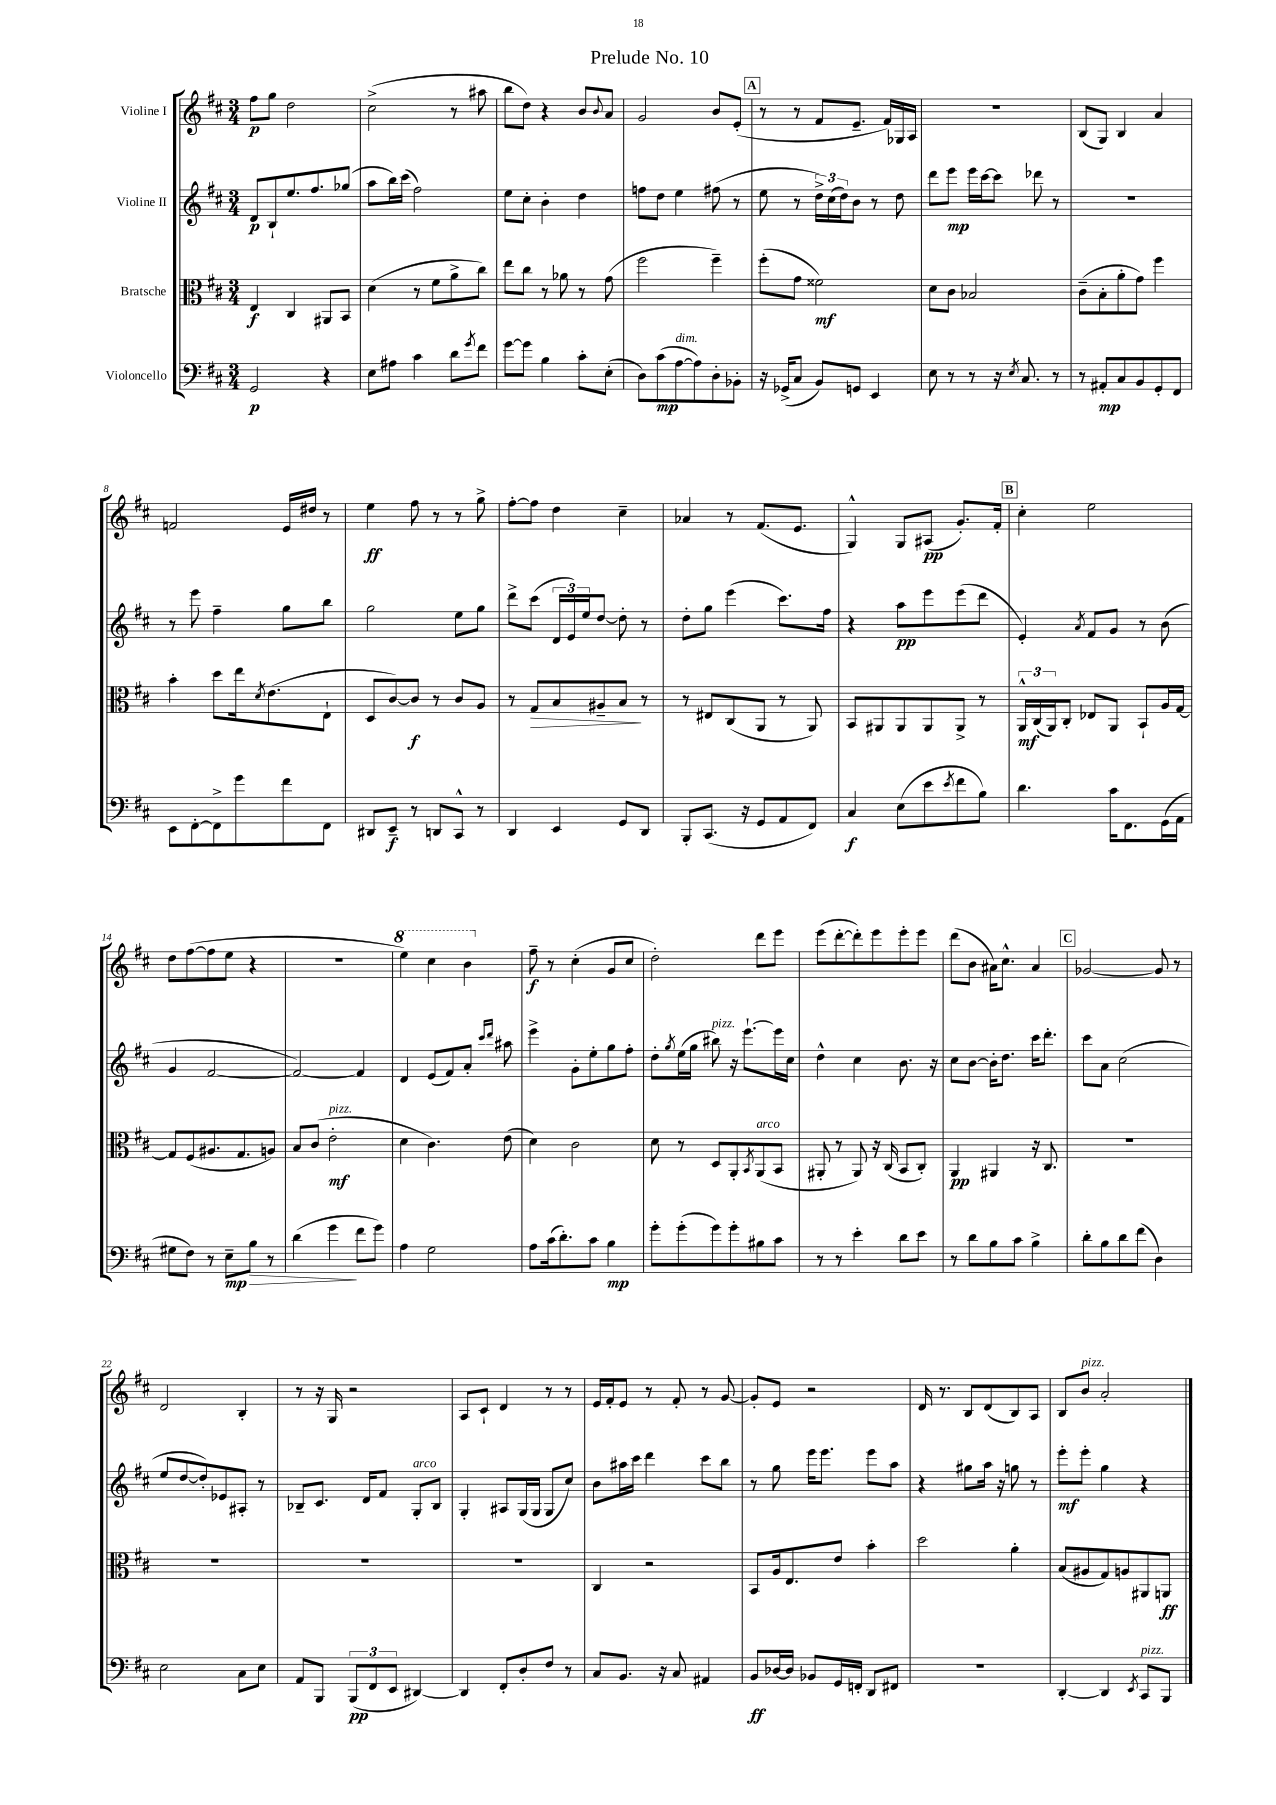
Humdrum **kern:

**kern	**dynam	**kern	**dynam	**kern	**dynam	**kern	**dynam
*part4	*part4	*part3	*part3	*part2	*part2	*part1	*part1
*staff4	*staff4	*staff3	*staff3	*staff2	*staff2	*staff1	*staff1
*I"Violoncello	*	*I"Bratsche	*	*I"Violine II	*	*I"Violine I	*
*clefF4	*	*clefC3	*	*clefG2	*	*clefG2	*
*k[f#c#]	*	*k[f#c#]	*	*k[f#c#]	*	*k[f#c#]	*
*M3/4	*	*M3/4	*	*M3/4	*	*M3/4	*
=1	=1	=1	=1	=1	=1	=1	=1
2GG/	p	4E/	f	8d/L	p	8ff#\L	p
.	.	.	.	8B`/	.	8gg\J	.
.	.	4C#/	.	8.ee/	.	2dd\	.
.	.	.	.	8.ff#/	.	.	.
4r	.	8AA#X/L	.	.	.	.	.
.	.	8BB/J	.	(8gg-X/J	.	.	.
=2	=2	=2	=2	=2	=2	=2	=2
8E\L	.	(4d\	.	8aa\L	.	(2cc#^\	.
8A#X\J	.	.	.	16bb\L)	.	.	.
.	.	.	.	(16ccc#\JJ	.	.	.
4c#\	.	8r	.	2ff#\)	.	.	.
.	.	8f#\L	.	.	.	.	.
8d\L	.	8a^\	.	.	.	8r	.
8qg/	.	.	.	.	.	.	.
8f#\J	.	8cc#\J)	.	.	.	8aa#X\	.
=3	=3	=3	=3	=3	=3	=3	=3
[8g\L	.	8ee\L	.	8ee\L	.	8bb\L	.
8g\J]	.	8cc#\J	.	8cc#'\J	.	8dd\J)	.
4B\	.	8r	.	4b'\	.	4r	.
.	.	8a-X\	.	.	.	.	.
8c#'\L	.	8r	.	4dd\	.	8b/L	.
.	.	.	.	.	.	8qqb/	.
(8E'\J	.	(8g\	.	.	.	8a/J	.
=4	=4	=4	=4	=4	=4	=4	=4
8D\L)	.	2ff#\	.	8ffn\L	.	2g/	.
(8c#\	mp	.	.	8dd\J	.	.	.
!LO:TX:a:i:t=dim.	!	!	!	!	!	!	!
[8A\	.	.	.	4ee\	.	.	.
8A\])	.	.	.	.	.	.	.
8D'\	.	4ff#~\)	.	(8ff#X\	.	8b/L	.
8BB-X'\J	.	.	.	8r	.	(8e'/J	.
!!LO:REH:place=s1:t=A
=5	=5	=5	=5	=5	=5	=5	=5
16r	.	(8ff#'\L	.	8ee\	.	8r	.
(16GG-X^/KL	.	.	.	.	.	.	.
8C#/J	.	8g\J	.	8r	.	8r	.
8BB/L)	.	2f##X\)	mf	24dd^\LL)	.	8f#/L	.
.	.	.	.	(24cc#\	.	.	.
.	.	.	.	24dd\J)	.	.	.
8GGn/J	.	.	.	8b\J	.	8.e~/J	.
4EE/	.	.	.	8r	.	.	.
.	.	.	.	.	.	16f#/LL)	.
.	.	.	.	8dd\	.	16G-X/	.
.	.	.	.	.	.	16A/JJ	.
=6	=6	=6	=6	=6	=6	=6	=6
8E\	.	8d\L	.	8ddd\L	.	2.r	.
8r	.	8c#\J	.	8eee\J	mp	.	.
8r	.	2B-X/	.	16eee\LL	.	.	.
.	.	.	.	[16ccc#\J	.	.	.
16r	.	.	.	8ccc#\J]	.	.	.
8qE/	.	.	.	.	.	.	.
8.C#/	.	.	.	.	.	.	.
.	.	.	.	8ddd-X\	.	.	.
8r	.	.	.	8r	.	.	.
=7	=7	=7	=7	=7	=7	=7	=7
8r	.	(8c#~\L	.	2.r	.	(8B/L	.
8AA#X'/L	mp	8B'\	.	.	.	8G/J)	.
8C#/	.	8a'\	.	.	.	4B/	.
8BB/	.	8g\J)	.	.	.	.	.
8GG'/	.	4ff#\	.	.	.	4a/	.
8FF#/J	.	.	.	.	.	.	.
!!LO:LB:g=z
=8	=8	=8	=8	=8	=8	=8	=8
8EE\L	.	4b'\	.	8r	.	2fn/	.
[8FF#'\	.	.	.	8eee\	.	.	.
8FF#^\]	.	8dd\L	.	4ff#~\	.	.	.
8g\	.	16ee\k	.	.	.	.	.
.	.	8qd/	.	.	.	.	.
.	.	(8.e\	.	.	.	.	.
8f#\	.	.	.	8gg\L	.	16e/LL	.
.	.	.	.	.	.	16dd#X/JJ	.
8FF#\J	.	8E`\J	.	8bb\J	.	8r	.
=9	=9	=9	=9	=9	=9	=9	=9
8DD#X/L	.	8D/L	.	2gg\	.	4ee\	ff
8EE~/J	f	[8c#/)	.	.	.	.	.
8r	.	8c#/J]	f	.	.	8ff#\	.
8DDn/L	.	8r	.	.	.	8r	.
8CC#^^/J	.	8c#/L	.	8ee\L	.	8r	.
8r	.	8A/J	.	8gg\J	.	8gg^\	.
=10	=10	=10	=10	=10	=10	=10	=10
4DD/	.	8r	.	8ddd^\L	.	[8ff#'\L	.
!	!	!	!LO:HP:b	!	!	!	!
.	.	8G/L	>	(8ccc#\J	.	8ff#\J]	.
4EE/	.	8B/	.	24d/LL	.	4dd\	.
.	.	.	.	24e/)	.	.	.
.	.	.	.	24ee/J	.	.	.
.	.	8A#X~/	.	[8dd/J	.	.	.
8GG/L	.	8B/J	.	8dd'\]	.	4cc#~\	.
8DD/J	.	8r	]	8r	.	.	.
=11	=11	=11	=11	=11	=11	=11	=11
8BBB'/L	.	8r	.	8dd'\L	.	4a-X/	.
(8.CC#/J	.	8E#X/L	.	8gg\J	.	.	.
.	.	(8C#/	.	(4eee\	.	8r	.
16r	.	.	.	.	.	.	.
8GG/L	.	8AA/J	.	.	.	(8.f#/L	.
8AA/	.	8r	.	8.ccc#\L)	.	.	.
.	.	.	.	.	.	8.e/J	.
8FF#/J)	.	8AA/)	.	.	.	.	.
.	.	.	.	16ff#\Jk	.	.	.
=12	=12	=12	=12	=12	=12	=12	=12
4C#/	f	8BB/L	.	4r	.	4G^^/)	.
.	.	8AA#X/	.	.	.	.	.
(8E\L	.	8AA#/	.	8aa\L	pp	8G/L	.
8e\	.	8AA#/	.	8eee\	.	(8A#X/J	pp
8qe/	.	.	.	.	.	.	.
8f#\	.	8AA#^/J	.	(8eee\	.	8.g'/L)	.
8B\J)	.	8r	.	8ddd\J	.	.	.
.	.	.	.	.	.	16f#'/Jk	.
!!LO:REH:place=s1:t=B
=13	=13	=13	=13	=13	=13	=13	=13
4.d\	.	24AA^^/LL	mf	4e'/)	.	4cc#'\	.
.	.	(24C#/	.	.	.	.	.
.	.	24AA/J)	.	.	.	.	.
.	.	8C#'/J	.	.	.	.	.
.	.	.	.	8qa/	.	.	.
.	.	8E-X/L	.	8f#/L	.	2ee\	.
16c#\KL	.	8AA/J	.	8g/J	.	.	.
8.FF#\	.	.	.	.	.	.	.
.	.	8BB`/L	.	8r	.	.	.
(16GG\L	.	16A/L	.	(8b\	.	.	.
16AA\JJ	.	[16G/JJ	.	.	.	.	.
!!LO:LB:g=z
=14	=14	=14	=14	=14	=14	=14	=14
8G#X\L	.	8G/L]	.	4g/	.	8dd\L	.
8F#\J)	.	(8F#/	.	.	.	([8ff#\	.
8r	.	8.A#X/	.	[2f#/	.	8ff#\]	.
8E~\L	mp	.	.	.	.	8ee\J	.
.	.	8.G/	.	.	.	.	.
!	!LO:HP:b	!	!	!	!	!	!
8B\J	>	.	.	.	.	4r	.
8r	.	8An/J)	.	.	.	.	.
=15	=15	=15	=15	=15	=15	=15	=15
(4d\	.	8B/L	.	2f#/_)	.	2.r	.
.	.	(8c#/J	.	.	.	.	.
!	!	!LO:TX:a:i:t=pizz.	!	!	!	!	!
4g\	.	2e'\	mf	.	.	.	.
8f#\L	]	.	.	4f#/]	.	.	.
8g\J)	.	.	.	.	.	.	.
=16	=16	=16	=16	=16	=16	=16	=16
*	*	*	*	*	*	*8va	*
4A\	.	4d\	.	4d/	.	4eee\)	.
2G\	.	4.c#\)	.	(8e/L	.	4ccc#\	.
.	.	.	.	8f#/)	.	.	.
.	.	.	.	8a'/J	.	4bb\	.
.	.	.	.	16qqccc#/LL	.	.	.
.	.	.	.	16qqddd/JJ	.	.	.
.	.	(8e\	.	8aa#X\	.	.	.
=17	=17	=17	=17	=17	=17	=17	=17
*	*	*	*	*	*	*X8va	*
8A\L	.	4d\)	.	4eee^\	.	8ff#~\	f
(16c#\k	.	.	.	.	.	8r	.
8.d'\)	.	.	.	.	.	.	.
.	.	2c#\	.	8g'\L	.	(4cc#'\	.
8c#\J	.	.	.	8ee'\	.	.	.
4B\	mp	.	.	8gg\	.	8g/L	.
.	.	.	.	8ff#'\J	.	8cc#/J	.
=18	=18	=18	=18	=18	=18	=18	=18
8g'\L	.	8d\	.	8dd'\L	.	2dd'\)	.
.	.	.	.	8qgg/	.	.	.
(8g'\	.	8r	.	(16ee\L	.	.	.
.	.	.	.	16gg\JJ	.	.	.
!	!	!	!	!LO:TX:a:i:t=pizz.	!	!	!
8g\)	.	8D/L	.	8bb#X\)	.	.	.
8g'\	.	8AA'/	.	16r	.	.	.
.	.	.	.	[8.eee`\L	.	.	.
.	.	8qBB/	.	.	.	.	.
!	!	!LO:TX:a:i:t=arco	!	!	!	!	!
8B#X\	.	(8AA/	.	.	.	8ddd\L	.
8c#\J	.	8BB/J	.	16eee\L]	.	8eee\J	.
.	.	.	.	16cc#\JJ	.	.	.
=19	=19	=19	=19	=19	=19	=19	=19
8r	.	8AA#X'/	.	4dd^^\	.	(8eee\L	.
8r	.	8r	.	.	.	[8ddd'\	.
4e'\	.	8AA#/)	.	4cc#\	.	8ddd'\])	.
.	.	16r	.	.	.	8eee\	.
.	.	(16C#/	.	.	.	.	.
8d\L	.	8BB/L	.	8.b\	.	8eee'\	.
8e\J	.	8C#'/J)	.	.	.	8eee\J	.
.	.	.	.	16r	.	.	.
=20	=20	=20	=20	=20	=20	=20	=20
8r	.	4AA/	pp	8cc#\L	.	(8ddd\L	.
8d\L	.	.	.	[8b\J	.	8b\J	.
8B\	.	4AA#X/	.	16b'\KL]	.	16a#X\KL)	.
.	.	.	.	8.dd\J	.	8.cc#^^\J	.
8c#\J	.	.	.	.	.	.	.
4B^\	.	16r	.	16ccc#\KL	.	4a#/	.
.	.	8.C#/	.	8.ddd'\J	.	.	.
!!LO:REH:place=s1:t=C
=21	=21	=21	=21	=21	=21	=21	=21
8d'\L	.	2.r	.	8ccc#\L	.	[2g-X/	.
8B\	.	.	.	8a\J	.	.	.
8d\	.	.	.	(2cc#\	.	.	.
(8f#\J	.	.	.	.	.	.	.
4D\)	.	.	.	.	.	8g-/]	.
.	.	.	.	.	.	8r	.
!!LO:LB:g=z
=22	=22	=22	=22	=22	=22	=22	=22
2E\	.	2.r	.	8ee/L	.	2d/	.
.	.	.	.	[8dd/	.	.	.
.	.	.	.	8dd'/])	.	.	.
.	.	.	.	8e-X/	.	.	.
8C#\L	.	.	.	8A#X'/J	.	4B'/	.
8E\J	.	.	.	8r	.	.	.
=23	=23	=23	=23	=23	=23	=23	=23
8AA/L	.	2.r	.	8B-X~/L	.	8r	.
8BBB/J	.	.	.	8.c#/J	.	16r	.
.	.	.	.	.	.	16G/	.
(12BBB/L	pp	.	.	.	.	2r	.
.	.	.	.	16d/KL	.	.	.
12FF#/	.	.	.	.	.	.	.
.	.	.	.	8f#/J	.	.	.
12EE/J	.	.	.	.	.	.	.
!	!	!	!	!LO:TX:a:i:t=arco	!	!	!
[4DD#X/)	.	.	.	8G'/L	.	.	.
.	.	.	.	8B-/J	.	.	.
=24	=24	=24	=24	=24	=24	=24	=24
4DD#/]	.	2.r	.	4G'/	.	8A/L	.
.	.	.	.	.	.	8c#`/J	.
8FF#'/L	.	.	.	8A#X/L	.	4d/	.
8D'/	.	.	.	(16G/L	.	.	.
.	.	.	.	16G/JJ	.	.	.
8F#/J	.	.	.	8G/L	.	8r	.
8r	.	.	.	8cc#/J)	.	8r	.
=25	=25	=25	=25	=25	=25	=25	=25
8C#/L	.	4C#/	.	8b\L	.	16e/LL	.
.	.	.	.	.	.	16f#'/J	.
8.BB/J	.	.	.	16aa#X\L	.	8e/J	.
.	.	.	.	16ccc#\JJ	.	.	.
.	.	2r	.	4ddd\	.	8r	.
16r	.	.	.	.	.	.	.
8C#/	.	.	.	.	.	8f#'/	.
4AA#X/	.	.	.	8ccc#\L	.	8r	.
.	.	.	.	8bb\J	.	[8g/	.
=26	=26	=26	=26	=26	=26	=26	=26
8BB/L	ff	8BB/L	.	8r	.	8g'/L]	.
[16D-X/L	.	16A/k	.	8gg\	.	8e/J	.
16D-/JJ]	.	8.E/	.	.	.	.	.
8BB-X/L	.	.	.	16eee\KL	.	2r	.
.	.	.	.	8.eee\J	.	.	.
16GG/L	.	8e/J	.	.	.	.	.
16FFn'/JJ	.	.	.	.	.	.	.
8DD/L	.	4b'\	.	8eee\L	.	.	.
8FF#X/J	.	.	.	8aa\J	.	.	.
=27	=27	=27	=27	=27	=27	=27	=27
2.r	.	2dd\	.	4r	.	16d/	.
.	.	.	.	.	.	8.r	.
.	.	.	.	8gg#X\L	.	8B/L	.
.	.	.	.	16aa\Jk	.	(8d/	.
.	.	.	.	16r	.	.	.
.	.	4a'\	.	8ggn\	.	8B/)	.
.	.	.	.	8r	.	8A/J	.
=28	=28	=28	=28	=28	=28	=28	=28
[4DD'/	.	(8B/L	.	8eee'\L	mf	8B/L	.
!	!	!	!	!	!	!LO:TX:a:i:t=pizz.	!
.	.	8A#X/	.	8eee'\J	.	8b/J	.
4DD/]	.	8G/)	.	4gg\	.	2a'/	.
.	.	8An/	.	.	.	.	.
8qEE/	.	.	.	.	.	.	.
!LO:TX:a:i:t=pizz.	!	!	!	!	!	!	!
8CC#/L	.	8AA#X/	.	4r	.	.	.
8BBB/J	.	8AAn/J	ff	.	.	.	.
==	==	==	==	==	==	==	==
*-	*-	*-	*-	*-	*-	*-	*-
